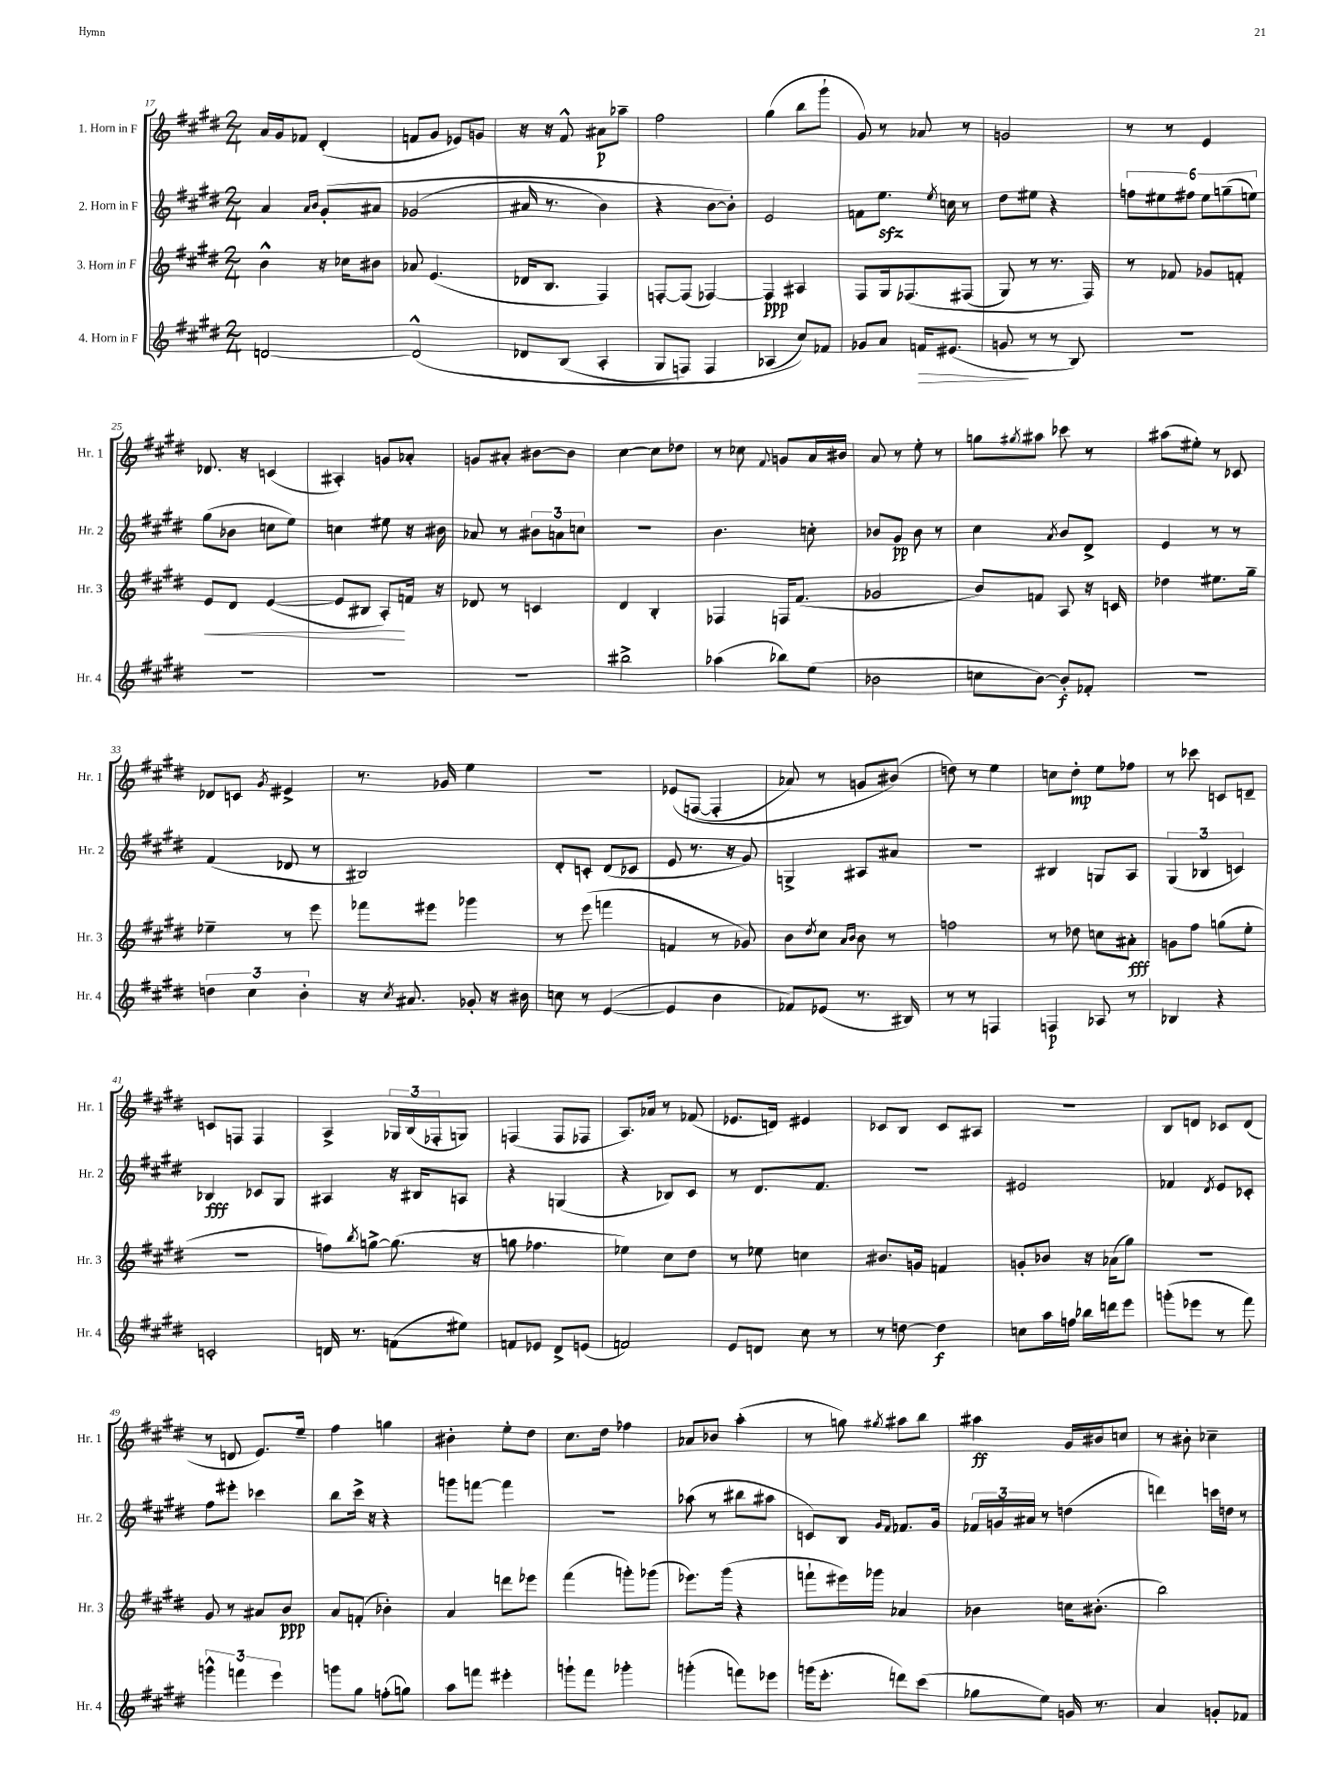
<<
\new StaffGroup <<
\new Staff = "s0" \with { instrumentName = "1. Horn in F" shortInstrumentName = "Hr. 1" } {
    \clef treble \key e \major \numericTimeSignature \time 2/4
    a'16 gis'16 fes'8 dis'4-.( |
    f'8 gis'8 ees'8) g'8 |
    r16 r16 fis'8-^ ais'8\p aes''8-- |
    fis''2 |
    gis''4( b''8 gis'''8-! |
    gis'8) r8 aes'8 r8 |
    g'2 |
    r8 r8 e'4 |
    des'8. r16 c'4( |
    ais4-.) g'8 aes'8-. |
    g'8 ais'8-. bis'8~ bis'8 |
    cis''4~ cis''8 des''8 |
    r8 ces''8 \appoggiatura { fis'8 } g'8 a'16 bis'16 |
    a'8 r8 e''8-. r8 |
    g''8 \acciaccatura { gis''8 } ais''8 ces'''8 r8 |
    ais''8( eis''8-.) r8 ces'8 |
    des'8 c'8 \acciaccatura { gis'8 } eis'4-> |
    r8. ges'16 e''4 |
    r2 |
    ees'8\( f8~( f4-. |
    aes'8) r8 g'8 bis'8(\) |
    d''8) r8 e''4 |
    c''8 dis''8-.\mp e''8 fes''8 |
    r8 ces'''8 c'8 d'8-- |
    c'8 f8 f4 |
    a4-> \tuplet 3/2 { ges16 b16( fes16-. } g8) |
    f4( f8 fes8 |
    a8.) aes'16 r8 fes'8( |
    ees'8. d'16) eis'4 |
    ces'8 b8 ces'8 ais8 |
    R2 |
    b8 d'8 ces'8 d'8( |
    r8 d'8 e'8.) e''16-- |
    fis''4 g''4 |
    bis'4-. e''8-. dis''8 |
    cis''8. dis''16 fes''4 |
    aes'8 bes'8 a''4-.( |
    r8 g''8) \acciaccatura { gis''8 } ais''8 b''8 |
    ais''4\ff gis'16 bis'16 c''8 |
    r8 bis'8-. ces''4-- \bar "|." |
}
\new Staff = "s1" \with { instrumentName = "2. Horn in F" shortInstrumentName = "Hr. 2" } {
    \clef treble \key e \major \numericTimeSignature \time 2/4
    a'4 \grace { a'16 b'16 } gis'8-.\( ais'8 |
    ges'2( |
    ais'16 r8. b'4) |
    r4 b'8~ b'8-.\) |
    e'2 |
    f'8 e''8.\sfz \acciaccatura { e''8 } c''16 r8 |
    dis''8 eis''8 r4 |
    \tuplet 6/4 { f''8 eis''8 fis''8 eis''8 g''8--( e''8) } |
    gis''8( bes'8 c''8 e''8) |
    c''4 eis''8 r16 bis'16 |
    aes'8 r8 \tuplet 3/2 { bis'8 a'8 c''8 } |
    R2 |
    b'4. c''8-. |
    bes'8 gis'8\pp bes'8 r8 |
    cis''4 \acciaccatura { a'8 } b'8 dis'8-> |
    e'4 r8 r8 |
    fis'4( des'8 r8 |
    bis2) |
    dis'8-. c'8-. dis'8( ces'8 |
    e'8 r8. r16 gis'8) |
    g4-> ais8 ais'8 |
    r2 |
    bis4 g8 a8 |
    \tuplet 3/2 { gis4( bes4 c'4) } |
    bes4\fff ces'8 gis8 |
    ais4 r16 bis16 a8 |
    r4 g4( |
    r4 bes8) cis'8 |
    r8 dis'8. fis'8. |
    r2 |
    eis'2 |
    fes'4 \acciaccatura { dis'8 } e'8 ces'8-. |
    fis''8 eis'''8-. ces'''4 |
    b''8 cis'''16-> r16 r4 |
    g'''8 f'''8~ f'''4 |
    r2 |
    aes''8( r8 bis''8 ais''8 |
    c'8) b8 \grace { gis'16 fis'16 } fes'8. gis'16 |
    \tuplet 3/2 { fes'16 g'16 ais'16 } r8 d''4( |
    d'''4) c'''16 d''16 r8 \bar "|." |
}
\new Staff = "s2" \with { instrumentName = "3. Horn in F" shortInstrumentName = "Hr. 3" } {
    \clef treble \key e \major \numericTimeSignature \time 2/4
    b'4-^ r16 ces''16 bis'8 |
    aes'8 e'4.( |
    des'16 b8. fis4) |
    f8~-. f8( fes4~) |
    fes4\ppp ais4 |
    fis8 gis16 fes8.\( fis8( |
    gis8) r8 r8. fis16\) |
    r8 fes'8 ges'8 f'8-. |
    e'8\< dis'8 e'4~( |
    e'8 bis8 a8-.\!) f'16 r16 |
    des'8 r8 c'4 |
    dis'4 b4-. |
    fes4 f16 fis'8.( |
    ges'2 |
    b'8) f'8 a8 r16 c'16 |
    des''4 eis''8. gis''16-- |
    ees''4-- r8 e'''8 |
    fes'''8 eis'''8 ges'''4 |
    r8 e'''8( f'''4 |
    f'4 r8 ges'8) |
    b'8 \acciaccatura { dis''8 } cis''8 \grace { a'16 b'16 } b'8 r8 |
    f''2 |
    r8 des''8 c''8 ais'8-.\fff |
    g'8 fis''8 g''8( e''8-. |
    R2 |
    f''8) \acciaccatura { b''8 } g''8~-> g''8.( r16 |
    g''8 fes''4. |
    ees''4) cis''8 dis''8 |
    r8 ees''8 c''4 |
    bis'8. g'16 f'4 |
    g'8-. bes'8 r16 aes'16( gis''8) |
    r2 |
    gis'8 r8 ais'8 b'8\ppp |
    a'8 f'8-.( bes'4-.) |
    a'4 d'''8 ees'''8 |
    fis'''4( g'''8-.) ges'''8( |
    ees'''8.) gis'''16( r4 |
    f'''8-! eis'''16) ges'''16 aes'4 |
    bes'4 c''16 bis'8.-.( |
    b''2) \bar "|." |
}
\new Staff = "s3" \with { instrumentName = "4. Horn in F" shortInstrumentName = "Hr. 4" } {
    \clef treble \key e \major \numericTimeSignature \time 2/4
    d'2~ |
    d'2-^\( |
    des'8 b8( a4-. |
    gis8 f8) f4 |
    aes4( cis''8)\) fes'8 |
    ges'8 a'8 f'16\> eis'8.( |
    g'8\! r8 r8 b8) |
    R2 |
    R2 |
    R2 |
    R2 |
    bis''2-> |
    aes''4( bes''8) e''8( |
    bes'2 |
    c''8 b'8~) b'8-.\f fes'8-. |
    R2 |
    \tuplet 3/2 { d''4 cis''4 b'4-. } |
    r16 \acciaccatura { cis''8 } ais'8. ges'8-. r16 bis'16 |
    c''8 r8 e'4~( |
    e'4 b'4 |
    fes'8) ees'8( r8. bis16) |
    r8 r8 f4 |
    f4\p aes8 r8 |
    bes4 r4 |
    c'2-. |
    d'16 r8. f'8( eis''8) |
    f'8 ees'8 dis'8-> e'8( |
    f'2) |
    e'8 d'8 cis''8 r8 |
    r8 d''8~ d''4\f |
    c''8 a''16 f''16 bes''16 d'''16 e'''8 |
    g'''8-.( ees'''8 r8 fis'''8) |
    \tuplet 3/2 { g'''4-^ f'''4 e'''4 } |
    g'''8 gis''8 f''8-.( g''8) |
    a''8 f'''8 eis'''4-. |
    g'''8-! fis'''8 ges'''4-. |
    g'''4-.( f'''8) ees'''8 |
    g'''16( e'''8.-. d'''8) cis'''8( |
    ges''8 e''8) g'16 r8. |
    a'4 g'8-. fes'8 \bar "|." |
}
>>
>>
\layout { \context { \Score currentBarNumber = #17 } }
